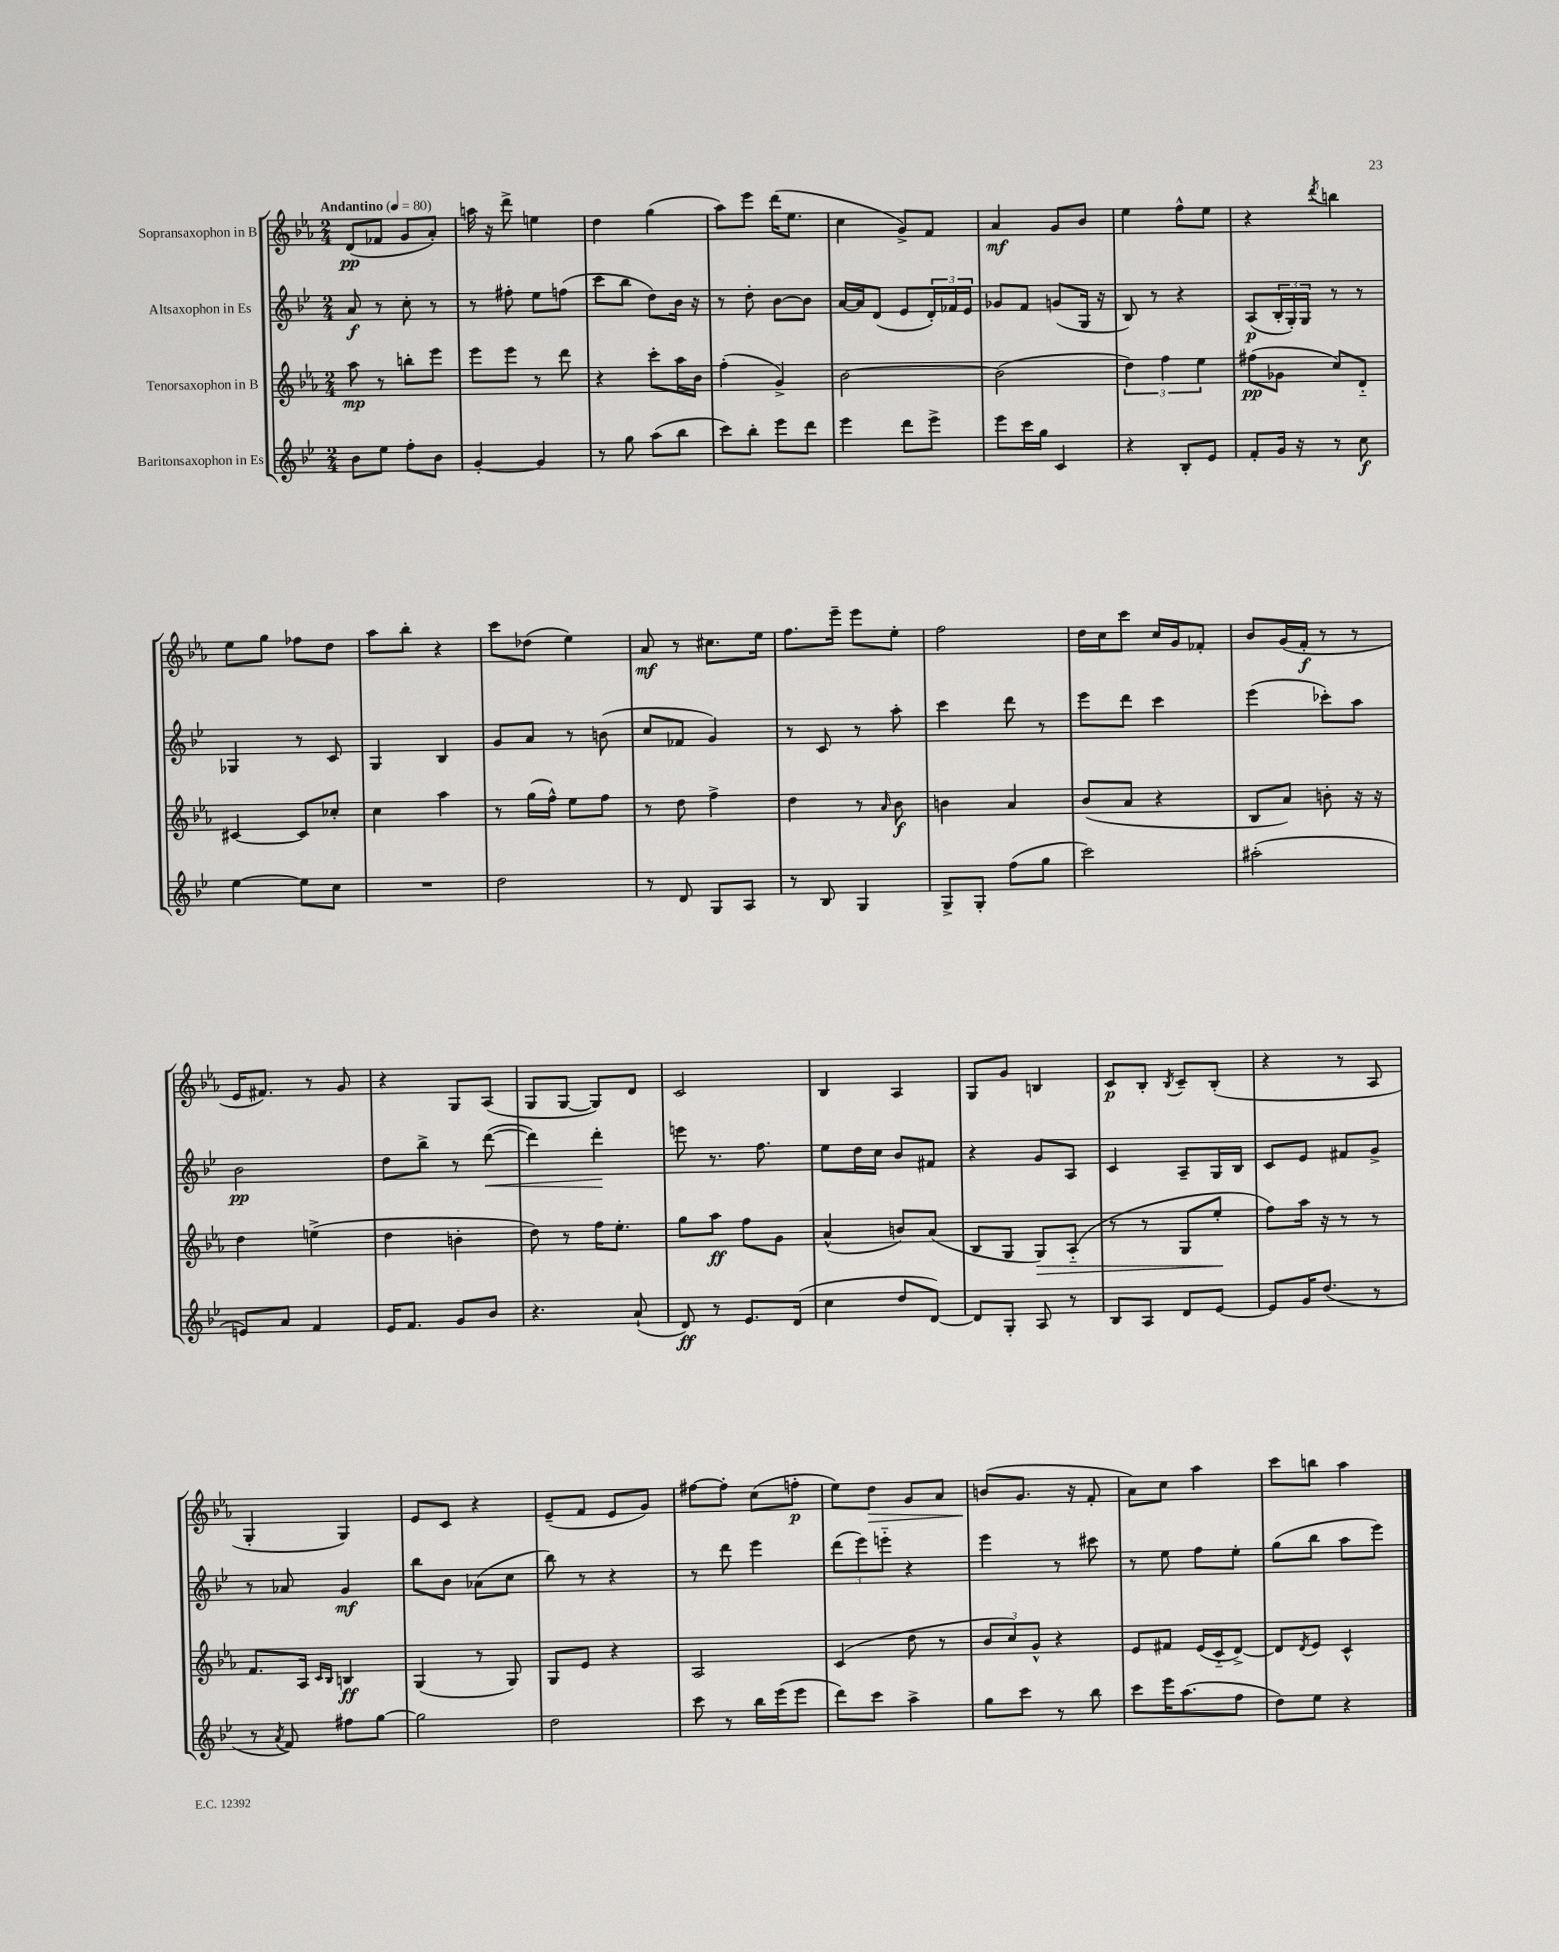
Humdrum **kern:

**kern	**kern	**kern	**kern
*staff4	*staff3	*staff2	*staff1
*clefG2	*clefG2	*clefG2	*clefG2
*k[b-e-]	*k[b-e-a-]	*k[b-e-]	*k[b-e-a-]
*M2/4	*M2/4	*M2/4	*M2/4
*MM80	*MM80	*MM80	*MM80
8b-\L	8aa-\	8a/	(8d/L
8ee-\J	8r	8r	8f-/J
8ff'\L	8bb'\L	8cc'\	8g/L
8b-\J	8eee-\J	8r	8a-'/J)
=	=	=	=
[4g'/	8eee-\L	8r	16aa\
.	.	.	16r
.	8eee-\J	8ff#'\	8ddd^\
4g/]	8r	8ee-\L	4ee\
.	8ddd\	(8ff\J	.
=	=	=	=
8r	4r	8ccc\L	4dd\
8gg\	.	8bb-\J	.
(8aa\L	8ccc'\L	8dd\L)	(4gg\
8bb-\J	16aa-\L	16b-\Jk	.
.	16b-\JJ	16r	.
=	=	=	=
8ccc\L)	(4ff'\	8r	8aa-\L)
8bb-'\J	.	8dd'\	8eee-\J
8eee-\L	4g^/)	[8b-\L	(16ddd\LK
.	.	.	8.ee-\J
8ddd\J	.	8b-\]J	.
=	=	=	=
4eee-\	[2b-\	[16a/LL	4cc\
.	.	16a/]J	.
.	.	(8d/J	.
8ddd\L	.	8e-/L	8g^/L)
8eee-^\J	.	24d'/L)	8f/J
.	.	24f-/	.
.	.	24e-/JJ	.
=	=	=	=
8eee-\L	(2b-\]	8g-/L	4a-/
16ccc\L	.	8f/J	.
16gg\JJ	.	.	.
4c/	.	(8g/L	8g/L
.	.	16G/Jk	8b-/J
.	.	16r	.
=	=	=	=
4r	6dd\)	8B-/)	4ee-\
.	.	8r	.
.	6ff\	.	.
8B-'/L	.	4r	8ff^^\L
.	6ee-\	.	.
8e-/J	.	.	8ee-\J
=	=	=	=
8f'/L	(8ff#\L	(8A/L	4r
16g/Jk	8g-\J	24B-'/L	.
.	.	24G'/)	.
16r	.	.	.
.	.	24G/JJ	.
.	.	.	8qddd/
8r	8cc/L)	8r	4bb\
8cc\	8d'~/J	8r	.
=	=	=	=
[4ee-\	[4c#/	4G-/	8ee-\L
.	.	.	8gg\J
8ee-\]L	8c#/]L	8r	8ff-\L
8cc\J	8cc-'/J	8c/	8dd\J
=	=	=	=
2r	4cc\	4G/	8aa-\L
.	.	.	8bb-'\J
.	4aa-\	4B-/	4r
=	=	=	=
2dd\	8r	8g/L	8ccc\L
.	(16gg\LL	8a/J	(8dd-\J
.	16ff^^\JJ)	.	.
.	8ee-\L	8r	4ee-\)
.	8ff\J	(8b\	.
=	=	=	=
8r	8r	8cc/L	8a-/
8d/	8dd\	8f-/J	8r
8G/L	4ff^\	4g/)	8.cc#\L
8A/J	.	.	.
.	.	.	16ee-\Jk
=	=	=	=
8r	4dd\	8r	8.ff\L
8B-/	.	8c/	.
.	.	.	16eee-~\Jk
4G/	8r	8r	8eee-\L
.	16qqa-/	.	.
.	8b-\	8aa'\	8ee-'\J
=	=	=	=
8G^/L	4b\	4ccc\	2ff\
8G'/J	.	.	.
(8ff\L	4a-/	8ddd\	.
8gg\J	.	8r	.
=	=	=	=
2ccc\)	(8b-/L	8eee-\L	16dd\LL
.	.	.	16cc\J
.	8a-/J	8ddd\J	8ccc\J
.	4r	4ccc\	16cc/LL
.	.	.	16g/J
.	.	.	8f-'/J
=	=	=	=
(2aa#'\	8B-/L	(4eee-\	8b-/L
.	8a-/J)	.	(16g/L
.	.	.	16f'/JJ
.	8b'\	8ccc-'\L)	8r
.	16r	8aa\J	8r
.	16r	.	.
=	=	=	=
8e/L)	4dd\	2b-\	16e-/LK
.	.	.	8.f#/J)
8a/J	.	.	.
4f/	(4ee^\	.	8r
.	.	.	8g/
=	=	=	=
16e-/LK	4dd\	8dd\L	4r
8.f/J	.	.	.
.	.	8bb-^\J	.
8g/L	4b'\	8r	8G/L
8b-/J	.	([8ddd\	(8A-/J
=	=	=	=
4.r	8dd\)	4ddd\])	8G/L
.	8r	.	[8G/J
.	16ff\LK	4ddd'\	8G/]L)
.	8.ee-'\J	.	.
(8a`/	.	.	8d/J
=	=	=	=
8d/)	8gg\L	8eee\	2c/
8r	8aa-\J	8.r	.
8.e-/L	8ff\L	.	.
.	.	8.ff\	.
.	8g\J	.	.
(16d/Jk	.	.	.
=	=	=	=
4cc\	(4a-^^/	8ee-\L	4B-/
.	.	16dd\L	.
.	.	16cc\JJ	.
8dd/L	8b/L)	8b-/L	4A-/
[8d/J)	(8a-/J	8f#/J	.
=	=	=	=
8d/]L	8B-/L	4r	8G/L
8G'/J	8G/J	.	8g/J
8A/	8G/L)	8g/L	4B/
8r	(8A-'~/J	8A/J	.
=	=	=	=
8B-/L	8r	4c/	8c/L
8A/J	8r	.	8B-'/J
.	.	.	8qB-/
8d/L	8G/L	8A~/L	8c~/L
[8e-/J	8ee-'/J	16G/L	(8B-'/J
.	.	16B-/JJ	.
=	=	=	=
8e-/]L	8ff\L)	8c/L	4r
16g/K	16aa-\Jk	8e-/J	.
(8.dd/J	16r	.	.
.	8r	8f#/L	8r
8r	8r	8g^/J	8A-/
=	=	=	=
8r	8.f/L	8r	4G'/
8qa/	.	.	.
8f/)	.	8a-/	.
.	16A-/Jk	.	.
.	16qqc/LL	.	.
.	16qqB-/JJ	.	.
8ff#\L	4B/	4g/	4G/)
[8gg\J	.	.	.
=	=	=	=
2gg\]	(4G/	8bb-\L	8e-/L
.	.	8b-\J	8c/J
.	8r	(8a-\L	4r
.	8G/)	8cc\J	.
=	=	=	=
2dd\	8G/L	8bb-\)	(8e-~/L
.	8e-/J	8r	8f/J
.	4r	4r	8e-/L
.	.	.	8g/J)
=	=	=	=
8ccc\	2A-/	8r	[8ff#\L
8r	.	8ddd\	8ff#'\]J
16bb-\LL	.	4eee-\	(8cc\L
(16eee-\J	.	.	.
8eee-\J	.	.	8ff'\J
=	=	=	=
8ddd\L)	(4c/	(12ddd\L	8ee-\L)
.	.	12eee-\)	.
8ccc\J	.	.	8dd\J
.	.	12eee'~\J	.
4aa^\	8dd\	4r	8g/L
.	8r	.	8a-/J
=	=	=	=
8gg\L	12b-/L	4eee-\	(8b/L
.	12cc/)	.	.
8ccc\J	.	.	8.g/J
.	12g^^/J	.	.
8r	4r	8r	.
.	.	.	16r
8bb-\	.	8ccc#\	8f'/
=	=	=	=
8ccc\L	8e-/L	8r	8a-\L)
16eee-\K	8f#/J	8ee-\	8cc\J
(8.aa\	.	.	.
.	(16e-/LL	8ff\L	4aa-\
.	16c'~/J	.	.
8ff\J	[8d^/J)	8ee-'\J	.
=	=	=	=
8dd\L)	8d/]L	(8gg\L	8ccc\L
.	8qd/	.	.
8ee-\J	8e-/J	8bb-\J	8bb\J
4r	4c^^/	8aa\L	4aa-\
.	.	8eee-\J)	.
==	==	==	==
*-	*-	*-	*-
